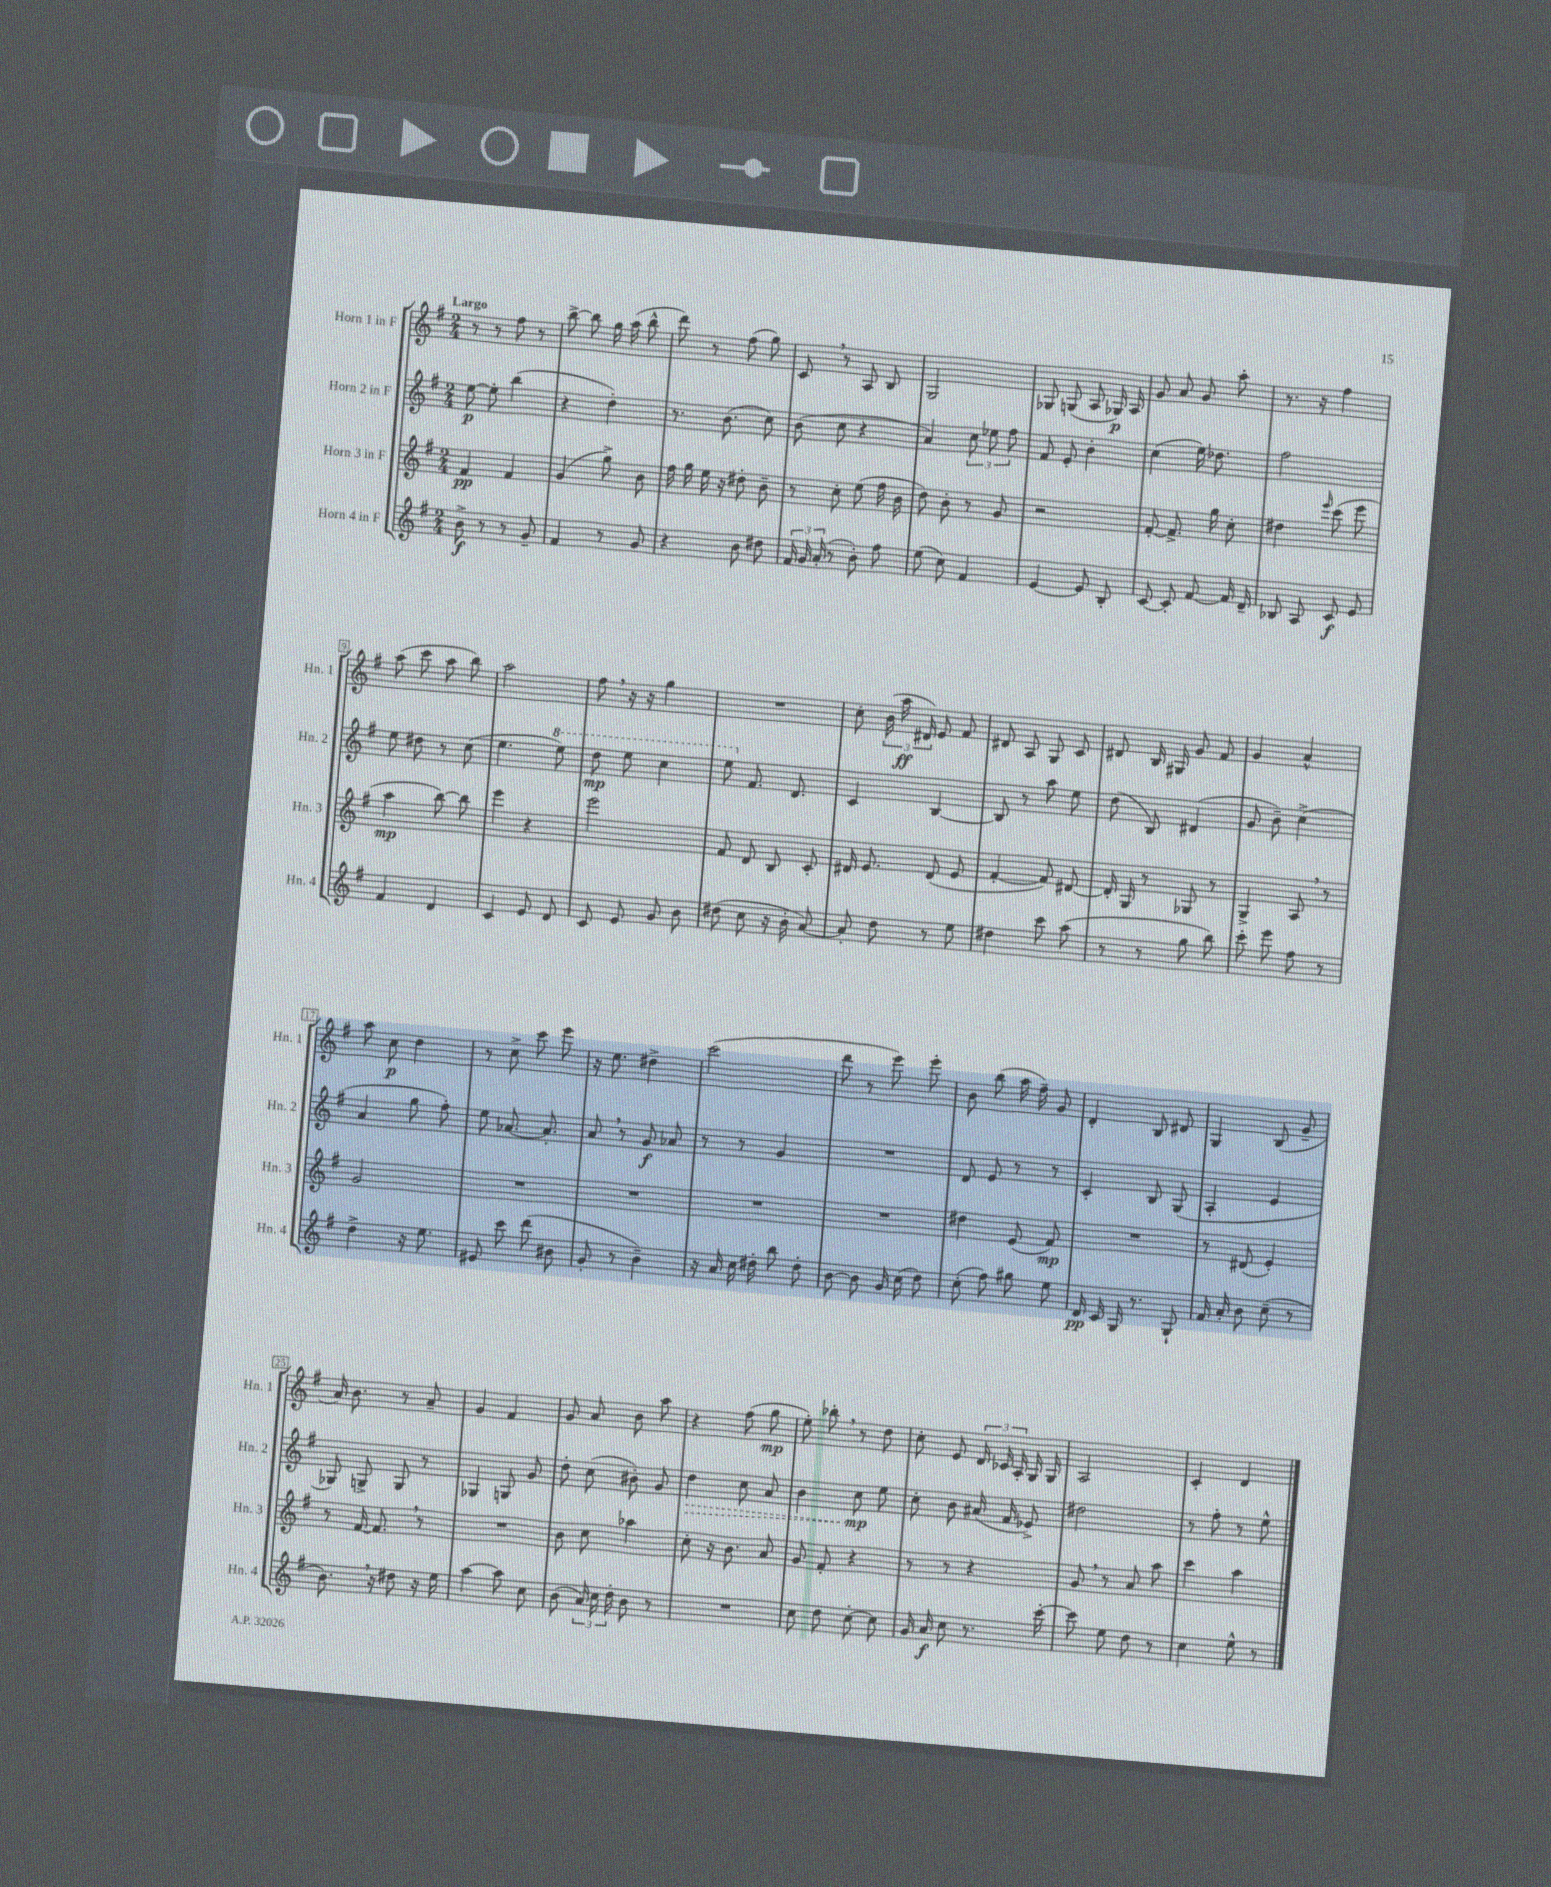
<<
\new StaffGroup <<
\new Staff = "s0" \with { instrumentName = "Horn 1 in F" shortInstrumentName = "Hn. 1" } {
    \clef treble \key g \major \numericTimeSignature \time 2/4 \tempo "Largo"
    \autoBeamOff r8 r8 fis''8 r8 |
    b''8~-> b''8 g''16 a''16( b''8-^ |
    d'''8) r8 fis''8( g''8) |
    c'8 \breathe r8 a8 b8 |
    g2 |
    ges8 g8( a8 ges16\p) a16 |
    g'8 a'8 g'8 a''8-. |
    r8. r16 fis''4 |
    a''8( c'''8 a''8 b''8) |
    a''2 |
    fis''8 \breathe r16 r16 g''4 |
    R2 |
    c''8-. \tuplet 3/2 { b'16( a''16\ff dis'16) } e'8 fis'8 |
    dis'8 a8 g8 c'8 |
    dis'8 b16 gis16 g'8 fis'8 |
    g'4 a'4-^ |
    a''8 c''8\p d''4 |
    r8 c''8-> c'''8 e'''8 |
    r16 e''8. dis''4-> |
    c'''2( |
    d'''8 r8 e'''8) e'''8-. |
    b'8 b''8( a''16 fis''16--) g'8 |
    d'4-. b8 dis'8 |
    g4 b8( g'8-- |
    a'16) b'8. r8 a'8-- |
    g'4 fis'4 |
    g'8 a'8 b'8 a''8 |
    r4 fis''8( g''8\mp |
    e''8-.) bes''8-. \breathe r8 d''8 |
    c''8-. e'8 \tuplet 3/2 { d'16 ces'16 a16-. } g16 g16 |
    a2 |
    c'4-. d'4 \bar "|." |
}
\new Staff = "s1" \with { instrumentName = "Horn 2 in F" shortInstrumentName = "Hn. 2" } {
    \clef treble \key g \major \numericTimeSignature \time 2/4
    \autoBeamOff e''8~\p e''8-. b''4( |
    r4 d''4-.) |
    r8. b'8.( c''8) |
    b'8( c''8 r4 |
    a'4) \tuplet 3/2 { c''8 ees''8 fis''8 } |
    fis'8 e'8-. b'4-. |
    c''4( e''16) des''8. |
    fis''2 |
    e''8 dis''8 r8 c''8( |
    e''4. \ottava #1 e'''8) |
    d'''8\mp e'''8 c'''4 |
    e'''8 \ottava #0 fis'8. d'8. |
    c'4 b4~ |
    b8 r8 a''8 e''8 |
    d''8( b8) dis'4( |
    g'8 b'8--) c''4->( |
    a'4 g''8 fis''8-.) |
    e''8 aes'8.~ aes'8.-. |
    a'8 \breathe r8 g'8\f aes'8 |
    r8 r8 g'4 |
    R2 |
    d'8 e'8 r8 r8 |
    c'4-. b8 g8( |
    a4-. e'4 |
    ges8) g8-> g8 r8 |
    ges4 g8 g'8 |
    d''8-. c''8( bis'8-.) g'8 |
    \once \override Hairpin.style = #'dashed-line d''4\> c''8 a'8 |
    b'4 c''8\mp\! e''8 |
    c''8-. b'8 ais'16( fis'16 ees'8->) |
    dis''2 |
    r8 fis''8-. r8 e''8-^ \bar "|." |
}
\new Staff = "s2" \with { instrumentName = "Horn 3 in F" shortInstrumentName = "Hn. 3" } {
    \clef treble \key g \major \numericTimeSignature \time 2/4
    \autoBeamOff fis'4\pp fis'4 |
    g'4( g''8->) b'8 |
    fis''16 g''16 e''16 r16 dis''8-. b'8-- |
    r8 c''8-. e''8( fis''16 b'16 |
    d''8) b'8-. r8 g'8 |
    r2 |
    fis'8~-. fis'8.-> g''16 c''8-. |
    dis''4 \grace { e'''16 } c'''8( e'''8 |
    a''4\mp b''8~) b''8 |
    e'''4 r4 |
    e'''2 |
    fis'8 d'8 b8 c'8-. |
    dis'16 e'8. dis'8( e'8 |
    fis'4~-. fis'8) dis'8~ |
    dis'16-. g16 r8 ges8 r8 |
    g4-> a8 \breathe r8 |
    g'2 |
    R2 |
    R2 |
    R2 |
    R2 |
    dis''4 e'8( fis'8\mp) |
    R2 |
    r8 dis'8( e'4-.) |
    r8 fis'16~ fis'8. \breathe r8 |
    R2 |
    b'8 c''8 aes''4 |
    c''8-. r16 b'8. a'8 |
    g'8 fis'8-. r4 |
    r8 r8 r4 |
    g'8 \breathe r8 a'8 a''8 |
    c'''4 a''4 \bar "|." |
}
\new Staff = "s3" \with { instrumentName = "Horn 4 in F" shortInstrumentName = "Hn. 4" } {
    \clef treble \key g \major \numericTimeSignature \time 2/4
    \autoBeamOff b'8->\f r8 r8 g'8-- |
    fis'4 r8 g'8 |
    r4 b'8 dis''8 |
    \tuplet 3/2 { fis'16 g'16 a'16-.( } r8 b'8-.) fis''8 |
    e''8( c''8) fis'4 |
    e'4~ e'8 b8-. |
    c'8~ c'8-. fis'8~ fis'16 d'16-- |
    bes8 a8 c'8\f e'8 |
    fis'4 d'4 |
    c'4 e'8 d'8 |
    c'8 e'8 g'8 b'8 |
    dis''8( c''8 r16 b'16-. a'8~) |
    a'8-. d''8 r8 e''8 |
    dis''4 c'''8 a''8( |
    r8 r8 g''8 b''8) |
    c'''8-. e'''8 fis''8 r8 |
    d''4-> r16 e''8. |
    eis'8 c'''8 d'''8( bis'8 |
    g'8-. r8 b'4--) |
    r16 a'16 c''16 dis''16-. b''8 dis''8-. |
    b'8~ b'8 g'16 c''16( d''8) |
    c''8-.( fis''8) gis''8 e''8 |
    d'16\pp c'16 g16 r8. g8-! |
    fis'16 a'16-. b'8 c''8--( r8 |
    b'8.) \breathe r16 dis''8 r16 e''16 |
    a''4~ a''8 c''8 |
    b'8( \tuplet 3/2 { a'16) c''16 d''16-. } b'8 r8 |
    R2 |
    c''8 d''8 c''8~-. c''8 |
    g'16 a'16\f c''8 r8. c'''16~-. |
    c'''8 e''8 d''8 r8 |
    c''4 e''8-^ r8 \bar "|." |
}
>>
>>
\layout { \context { \Score \override BarNumber.stencil = #(make-stencil-boxer 0.1 0.3 ly:text-interface::print) } }
